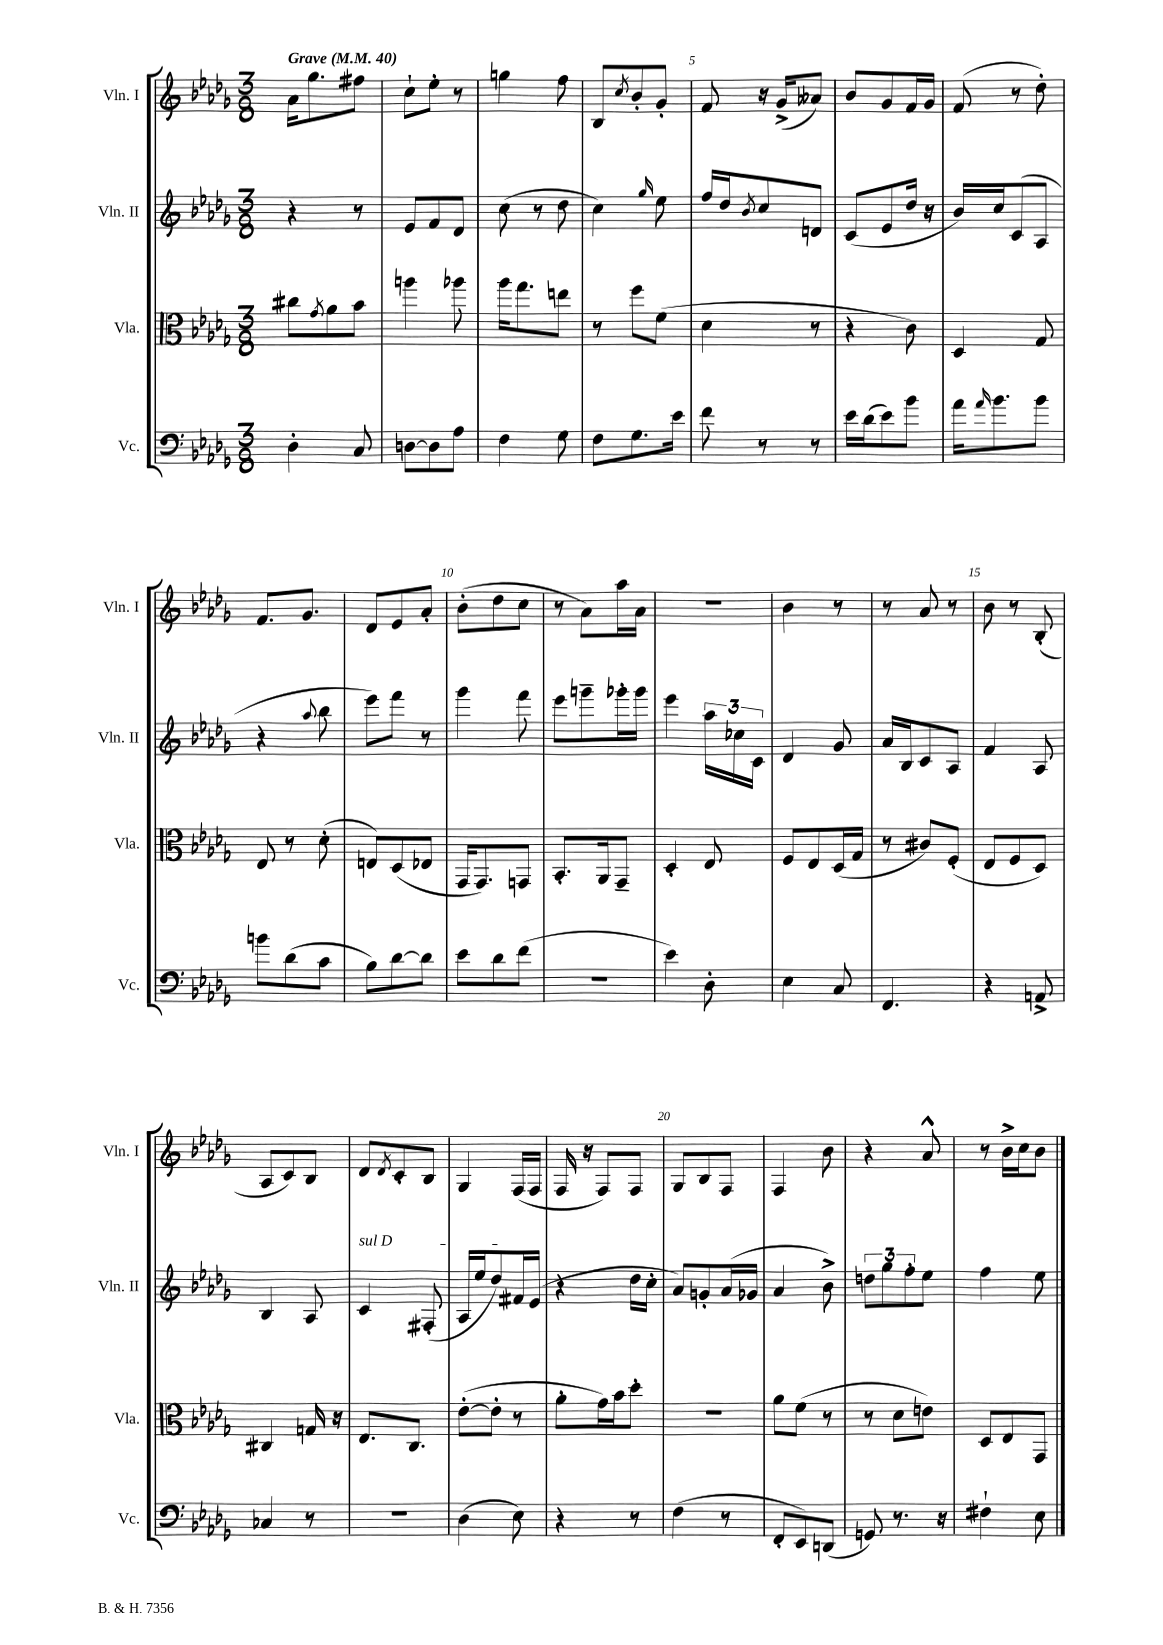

**kern	**kern	**kern	**kern
*staff4	*staff3	*staff2	*staff1
*clefF4	*clefC3	*clefG2	*clefG2
*k[b-e-a-d-g-]	*k[b-e-a-d-g-]	*k[b-e-a-d-g-]	*k[b-e-a-d-g-]
*M3/8	*M3/8	*M3/8	*M3/8
*MM40	*MM40	*MM40	*MM40
4D-'	8cc#	4r	16a-
.	.	.	8.gg-
.	8qg-	.	.
.	8a-	.	.
8C	8b-	8r	8ff#
=	=	=	=
[8D	4aa	8e-	8cc`
8D]	.	8f	8ee-'
8A-	8aa-	8d-	8r
=	=	=	=
4F	16aa-	(8cc	4gg
.	8.gg-	.	.
.	.	8r	.
8G-	8ee	8dd-	8ff
=	=	=	=
8F	8r	4cc)	8B-
.	.	.	8qcc
8.G-	8ff	.	8b-'
.	.	16qqgg-	.
.	(8f	8ee-	8g-'
16e-	.	.	.
=	=	=	=
8f	4d-	16ff	8f
.	.	16dd-	.
.	.	8qb-	.
8r	.	8cc	16r
.	.	.	(16g-^
8r	8r	8d	8a--)
=	=	=	=
16e-	4r	(8c	8b-
(16d-	.	.	.
8e-)	.	8e-	8g-
8b-	8c)	16dd-	16f
.	.	16r	16g-
=	=	=	=
16a-	4D-	16b-)	(8f
16qqa-	.	.	.
8.b-	.	16cc	.
.	.	(8c	8r
8b-	8G-	8A-	8dd-')
=	=	=	=
8b	8E-	4r	8.f
(8d-	8r	.	.
.	.	.	8.g-
.	.	8qqaa-	.
8c	(8d-'	8bb-	.
=	=	=	=
8B-)	8E)	8eee-)	8d-
[8d-	(8D-	8fff	8e-
8d-]	8E-	8r	8a-'
=	=	=	=
8e-	16GG-	4ggg-	(8b-'
.	8.GG-)	.	.
8d-	.	.	8dd-
(8f	8GG	8fff	8cc
=	=	=	=
4.r	8.BB-'	8eee-	8r
.	.	8ggg~	8a-)
.	16AA-	.	.
.	8GG-~	16ggg-'	16aa-
.	.	16ggg-	16a-
=	=	=	=
4e-)	4D-'	4eee-	4.r
8D-'	8E-	24aa-	.
.	.	24cc-	.
.	.	24c	.
=	=	=	=
4E-	8F	4d-	4b-
.	8E-	.	.
8C	(16D-	8g-	8r
.	16G-	.	.
=	=	=	=
4.FF	8r	16a-	8r
.	.	16B-	.
.	8c#)	8c	8a-
.	(8F'	8A-	8r
=	=	=	=
4r	8E-	4f	8b-
.	8F	.	8r
8AA^	8D-)	8A-	(8B-'
=	=	=	=
4C-	4C#	4B-	8A-
.	.	.	8c)
8r	16G	8A-	8B-
.	16r	.	.
=	=	=	=
4.r	8.E-	4c	8d-
.	.	.	8qd-
.	.	.	8c'
.	8.C	.	.
.	.	(8F#'	8B-
=	=	=	=
(4D-	([8e-'	16A-	4G-
.	.	16ee-	.
.	8e-']	8dd-)	.
8E-)	8r	16f#	(16F
.	.	(16e-	16F
=	=	=	=
4r	8a-'	4r	16F
.	.	.	16r
.	16g-)	.	8F)
.	16b-	.	.
8r	8dd-'	16dd-	8F
.	.	16cc'	.
=	=	=	=
(4F	4.r	8a-)	8G-
.	.	8g'	8B-
8r	.	(16a-	8F
.	.	16g-	.
=	=	=	=
8FF'	8a-	4a-	4F
8EE-)	(8f	.	.
(8DD	8r	8b-^)	8b-
=	=	=	=
8GG)	8r	12dd	4r
.	.	12gg-	.
8.r	8d-	.	.
.	.	12ff'	.
.	8e)	8ee-	8a-^^
16r	.	.	.
=	=	=	=
4F#`	8D-	4ff	8r
.	8E-	.	16b-^
.	.	.	16cc
8E-	8GG-	8ee-	8b-
==	==	==	==
*-	*-	*-	*-
